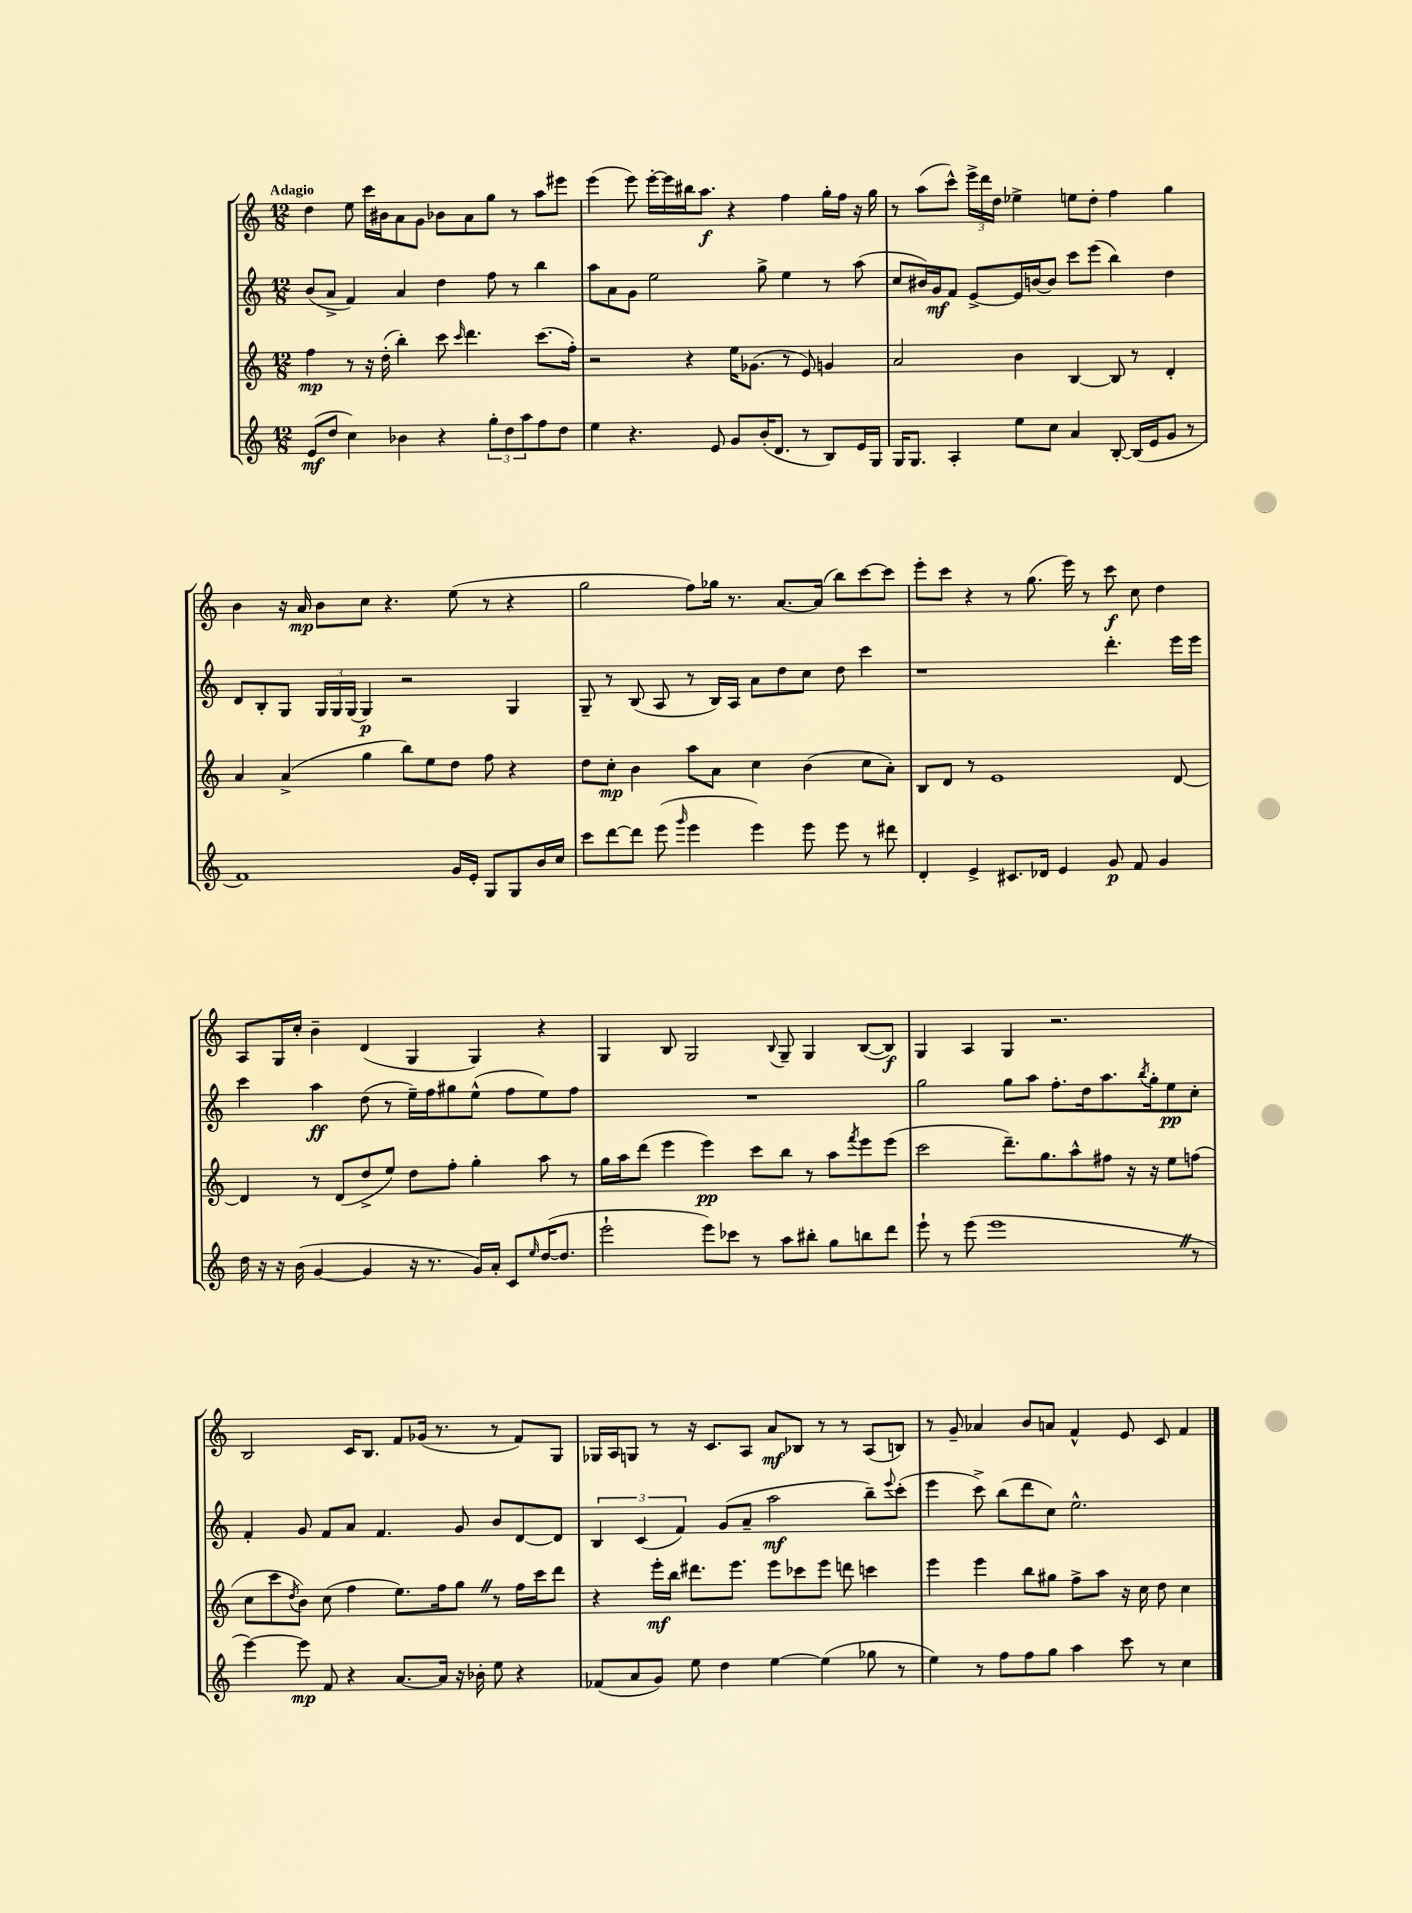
<<
\new StaffGroup <<
\new Staff = "s0" {
    \clef treble \key c \major \numericTimeSignature \time 12/8 \tempo "Adagio"
    d''4 e''8 c'''16 bis'16 a'8 g'8 bes'8 a'8 g''8 r8 a''8 eis'''8 |
    e'''4( e'''8) e'''16~-. e'''16 bis''16 a''8.\f r4 f''4 g''16-. f''16 r16 g''16 |
    r8 a''8( c'''8-^) \tuplet 3/2 { e'''16-> d'''16 d''16 } ees''4-> e''8 d''8-. f''4 g''4 |
    b'4 r16 a'16\mp b'8 c''8 r4. e''8( r8 r4 |
    g''2 f''8) ges''16 r8. a'8.~ a'16( b''8) c'''8~ c'''8 |
    e'''8-. c'''8 r4 r8 g''8.( e'''16) r8 c'''8\f c''8 d''4 |
    a8 g16 c''16-. b'4-- d'4( g4 g4) r4 |
    g4 b8 g2 \appoggiatura { b8 } g8-- g4 b8~( b8\f) |
    g4 a4 g4 r2. |
    b2 c'16 b8. f'8 ges'16( r8. r8 f'8) g8 |
    ges16 a16 g8 r8 r16 c'8. a8 a'8\mf bes8 r8 r8 a8( b8) |
    r8 g'8-- aes'4 b'8 a'8 f'4-^ e'8 c'8 f'4 \bar "|." |
}
\new Staff = "s1" {
    \clef treble \key c \major \numericTimeSignature \time 12/8
    b'8( a'8-> f'4) a'4 d''4 f''8 r8 b''4 |
    a''8 a'8 g'8 e''2 g''8-> e''4 r8 a''8( |
    c''8 bis'16) g'16\mf f'8 e'8~-> e'16 b'16~ b'8 c'''8 e'''8( b''4) d''4 |
    d'8 b8-. g8 \tuplet 3/2 { g16 g16 g16( } g4\p) r2 g4 |
    g8-- r8 b8( a8 r8 b16) a16 a'8 d''8 c''8 d''8 c'''4 |
    r1 d'''4.-. e'''16 e'''16 |
    c'''4 a''4\ff d''8( r8 e''16--) f''16 gis''8 e''8-^( f''8 e''8) f''8 |
    R1. |
    g''2 g''8 a''8 f''8.-. d''16 a''8. \acciaccatura { b''8 } g''16-. e''8\pp c''8-. |
    f'4-. g'8 f'8 a'8 f'4. g'8 b'8 d'8~ d'8 |
    \tuplet 3/2 { b4 c'4( f'4) } g'8( a'8-- a''2\mf b''8--) \appoggiatura { e'''8 } c'''8-.( |
    e'''4 c'''8->) b''8( d'''8 c''8) e''2.-^ \bar "|." |
}
\new Staff = "s2" {
    \clef treble \key c \major \numericTimeSignature \time 12/8
    f''4\mp r8 r16 d''16-.( b''4-.) c'''8 \grace { c'''16 } d'''4. c'''8.( f''16-.) |
    r2 r4 e''16 ges'8.( r8 e'8) g'4 |
    a'2 b'4 b4~ b8 r8 d'4-. |
    a'4 a'4->( g''4 b''8) e''8 d''8 f''8 r4 |
    d''8 c''8-.\mp b'4 a''8 a'8 c''4 b'4( c''8 a'8-.) |
    b8 d'8 r8 e'1 d'8~ |
    d'4 r8 d'8( d''8-> e''8) d''8 f''8-. g''4-. a''8 r8 |
    g''16 a''16 d'''8( e'''4 e'''4\pp) c'''8 b''8 r8 a''8 \acciaccatura { f'''8 } e'''8 e'''8( |
    c'''2 d'''8.--) g''8. a''8-^ fis''8 r16 r16 e''8 f''8( |
    c''8 c'''8 \acciaccatura { d''8 } b'8) c''8( f''4 e''8.) f''16 g''8 \once \override BreathingSign.text = \markup { \musicglyph "scripts.caesura.straight" } \breathe r8 f''16 c'''16 d'''8 |
    r4 e'''16-.\mf b''16 dis'''8. e'''8. e'''8 ces'''8 e'''8 d'''8 c'''4 |
    e'''4 e'''4 b''8 gis''8 f''8-> a''8 r16 c''16 d''8 c''4 \bar "|." |
}
\new Staff = "s3" {
    \clef treble \key c \major \numericTimeSignature \time 12/8
    e'8\mf( d''8 c''4) bes'4 r4 \tuplet 3/2 { g''8-. d''8 a''8 } f''8 d''8 |
    e''4 r4. e'8 g'8 b'16-.( d'8. r8 b8) e'16 g16 |
    g16 g8. a4-. e''8 c''8 a'4 b8~-. b16( e'16 g'8 r8 |
    f'1) g'16 e'16-. g8 g8 b'16 c''16 |
    c'''8 d'''8~ d'''8 e'''8( \grace { g'''16 } e'''4 e'''4) e'''8 e'''8 r8 dis'''8 |
    d'4-. e'4-> cis'8. des'16 e'4 g'8\p f'8 g'4 |
    d''16 r16 r16 b'16( g'4~ g'4 r16 r8. g'16) a'16-. c'8 \grace { e''16 } d''16~( d''8. |
    e'''2-! e'''8) ces'''8 r8 a''8 bis''8-. g''8 b''8 d'''8 |
    e'''8-! r8 e'''8( e'''1 \once \override BreathingSign.text = \markup { \musicglyph "scripts.caesura.straight" } \breathe r8 |
    e'''4~) e'''8\mp f'8 r4 a'8.~ a'16 r16 bes'16-. e''8 r4 |
    fes'8( a'8 g'8) e''8 d''4 e''4~ e''4( ges''8 r8 |
    e''4) r8 f''8 f''8 g''8 a''4 c'''8 r8 c''4 \bar "|." |
}
>>
>>
\layout { \context { \Score \remove "Bar_number_engraver" } }
